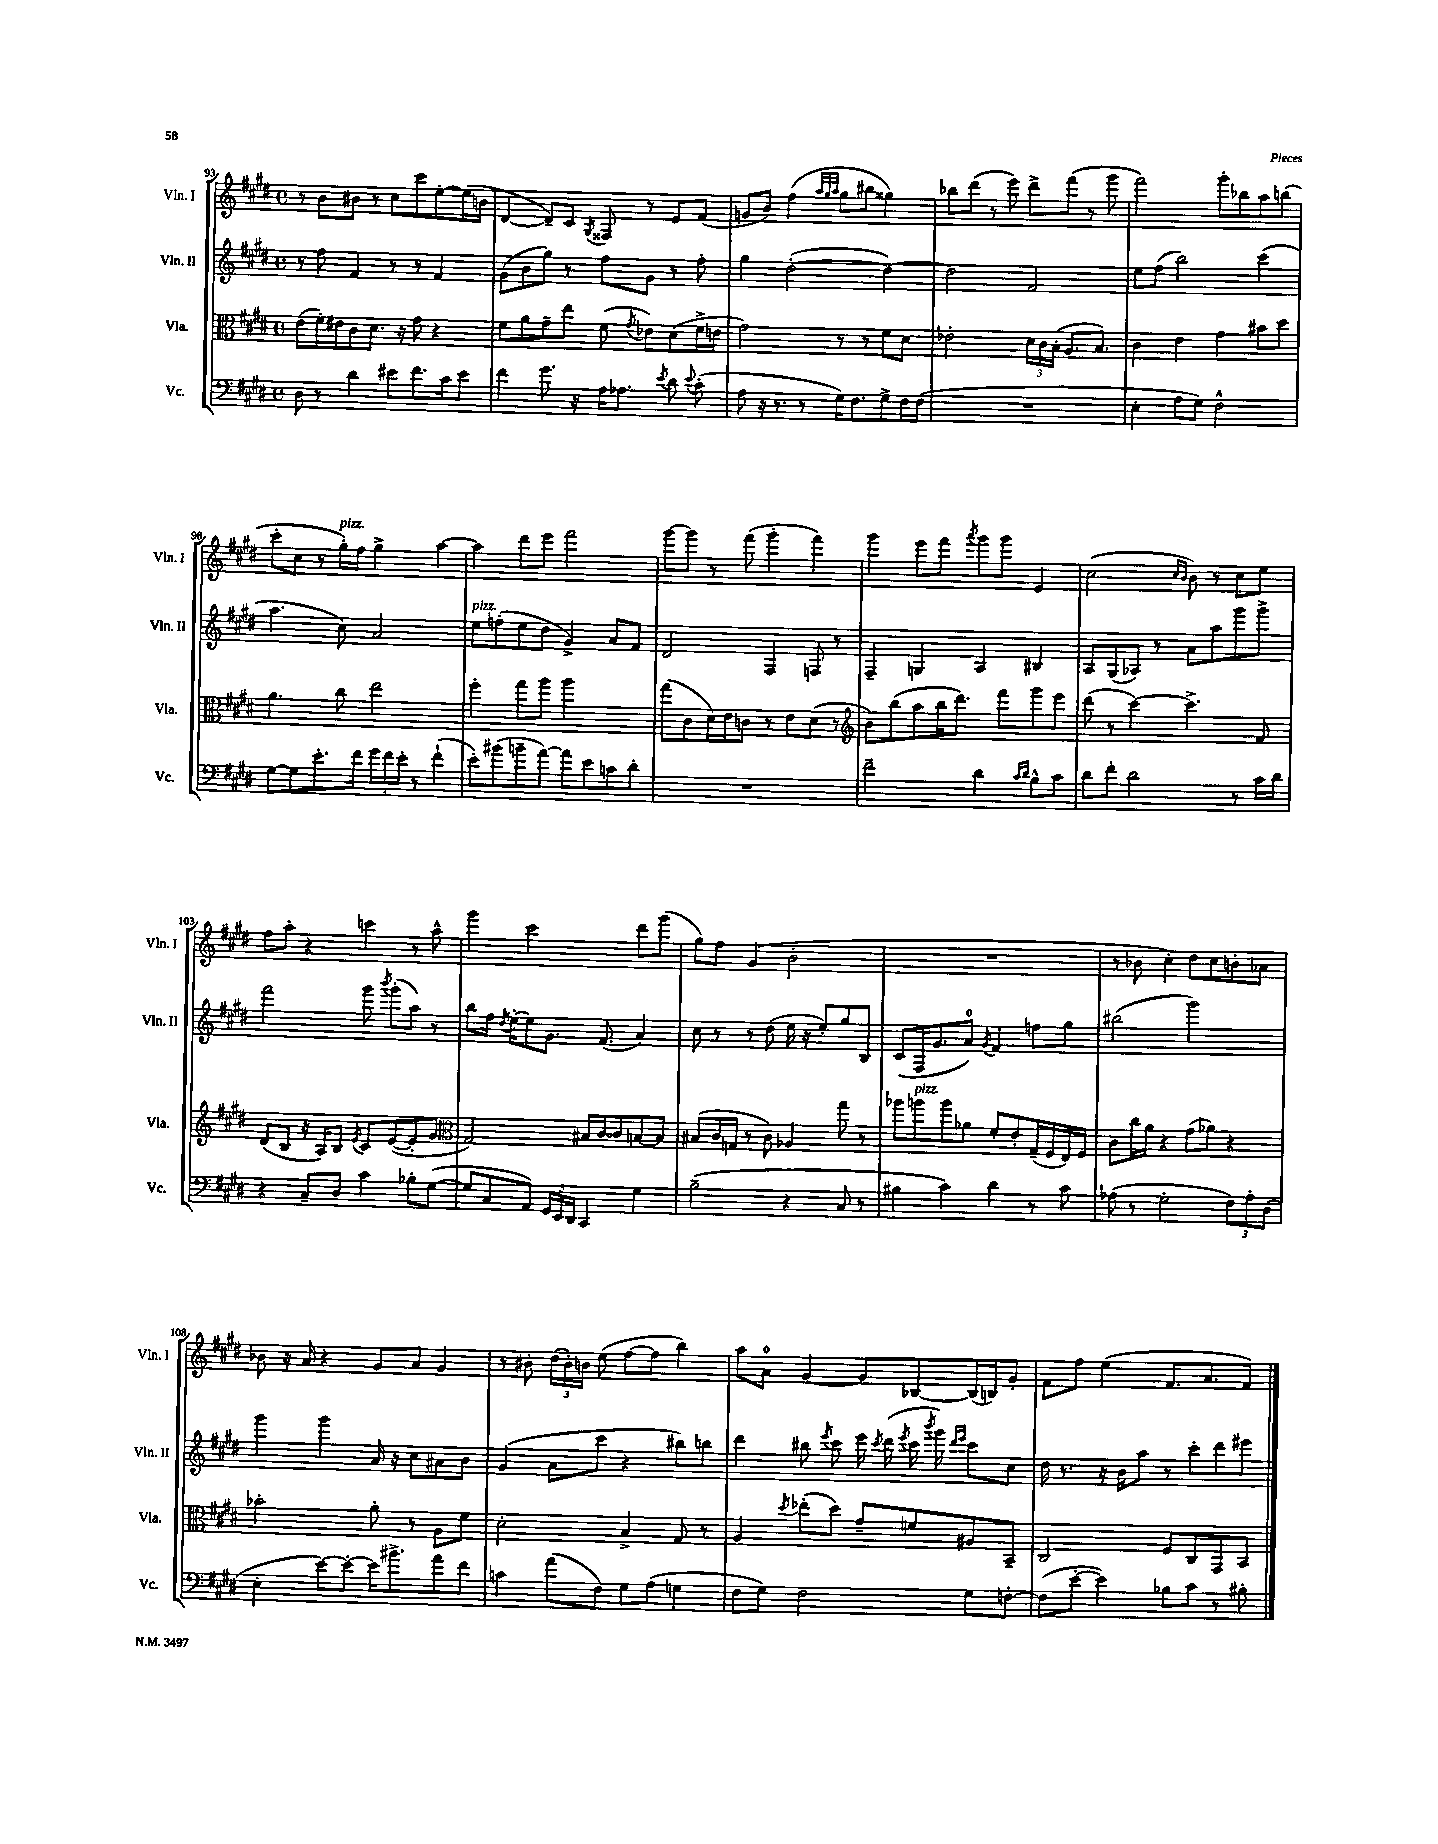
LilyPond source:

<<
\new StaffGroup <<
\new Staff = "s0" \with { instrumentName = "Vln. I" shortInstrumentName = "Vln. I" } {
    \clef treble \key e \major \defaultTimeSignature \time 4/4
    \autoBeamOff r8 b'8[ bis'8] r8 cis''8[ cis'''8 e''8~-. e''16( b'16] |
    dis'4~ dis'8[--) cis'8] \acciaccatura { gis8 } fisis8 r8 e'8[ fis'8]( |
    g'8[ b'8]) fis''4( \grace { a''32[ gis''32 a''32] } gis''8[ bis''8] gisis''4) |
    bes''8[ dis'''8]( r8 e'''8) dis'''8[-> fis'''8]( r8 gis'''8 |
    fis'''2) gis'''8[-. bes''8 a''8 b''8]( |
    cis'''8[-. cis''8] r8 gis''16[-.^\markup { \italic "pizz." }) fis''16] gis''4-> a''4~ |
    a''4 dis'''8[ e'''8] fis'''2 |
    gis'''8[~ gis'''8] r8 fis'''8( gis'''4-. fis'''4) |
    gis'''4 e'''8[ fis'''8] \acciaccatura { a'''8 } gis'''8[ gis'''8] e'4 |
    cis''2( \grace { cis''16[ b'16] } b'8) r8 cis''8[ e''8] |
    fis''8[ a''8]-. r4 c'''4 r8 a''8-^ |
    gis'''4 cis'''2 dis'''8[ gis'''8]( |
    gis''8[) fis''8] gis'4( b'2-. |
    R1 |
    r8 bes'8 cis''4-.) dis''8[ cis''8 b'8-. aes'8] |
    bes'8 r16 a'16 r4 gis'8[ a'8] gis'4 |
    r8 bis'8-. \tuplet 3/2 { dis''16[( bis'16-.) b'16] } e''8( fis''8[~ fis''8] b''4) |
    a''8[ a'8]-0 gis'4~ gis'8[ bes8~ bes16( b16) gis'8]-. |
    fis'8[ fis''8] e''4( fis'8.[ a'8. fis'8]) \bar "|." |
}
\new Staff = "s1" \with { instrumentName = "Vln. II" shortInstrumentName = "Vln. II" } {
    \clef treble \key e \major \defaultTimeSignature \time 4/4
    \autoBeamOff r8 fis''8 fis'4 r8 r8 fis'4 |
    gis'8[( b'8 gis''8]) r8 fis''8[ gis'8] r8 fis''8-. |
    gis''4 dis''2~-.( dis''4~) |
    dis''2 fis'2 |
    e''8[ fis''8]( b''2) cis'''4( |
    a''4. cis''8) a'2 |
    e''8[^\markup { \italic "pizz." } f''8-.( e''8 dis''8] gis'4->) a'8[ fis'8] |
    dis'2 fis4 f8 r8 |
    fis4-- g4 a4 bis4 |
    a8[ gis8( aes8]) r8 a'8[ a''8 gis'''8 gis'''8]-> |
    fis'''2 gis'''8 \acciaccatura { b'''8 } gis'''8[-.( a''8]) r8 |
    b''8[ fis''16] \acciaccatura { dis''8 } e''16[~-. e''8 gis'8.] fis'8.( a'4) |
    cis''8 r8 r8 dis''8( e''16 r16 e''8[-.) gis''8 b8] |
    cis'8[( fis16 gis'8. a'8]-0) \acciaccatura { gis'8 } fis'4 f''8[ gis''8] |
    bis''2( gis'''2) |
    gis'''4 gis'''4 a'16 r16 cis''8[ ais'8 b'8] |
    gis'4( a'8[ cis'''8] r4 bis''8[) b''8] |
    dis'''4 bis''8 \acciaccatura { e'''8 } cis'''8 e'''16 \acciaccatura { cis'''8 } dis'''16( \acciaccatura { e'''8 } cis'''16 \acciaccatura { b'''8 } gis'''16) \grace { dis'''16[ e'''16] } cis'''8[ cis''8] |
    dis''16 r8. r16 b'16[ a''8] r8 cis'''8[-. dis'''8 eis'''8] \bar "|." |
}
\new Staff = "s2" \with { instrumentName = "Vla." shortInstrumentName = "Vla." } {
    \clef alto \key e \major \defaultTimeSignature \time 4/4
    \autoBeamOff e'8[( fis'16-.) eis'16 cis'8 dis'8.] r16 gis'8 r4 |
    fis'8[ a'8 gis'8-- e''8] fis'8( \acciaccatura { gis'8 } ees'8[) dis'8( fis'16-> e'16] |
    gis'2) r8 r8 fis'8[ dis'8] |
    ees'2-. \tuplet 3/2 { dis'16[ cis'16 b16]-.( } a8.[ b8.]) |
    cis'4 e'4 gis'4 bis'8[ dis''8] |
    a'4. cis''8 e''2 |
    fis''4-. gis''8[ a''8] a''2 |
    gis''8[( cis'8 dis'16) e'16 c'8] r8 e'8[ dis'8]( r8 |
    \clef treble b'8[) b''8( a''8 b''16 dis'''8.]) fis'''8[ gis'''8 e'''8] |
    dis'''8( r8 cis'''4~) cis'''4.-> fis'8 |
    dis'8[( b8] r16 a16[) b8] \acciaccatura { e'8 } cis'8[ e'8~( e'8-. gis'8] |
    \clef alto gis2) bis16[ cis'16~ cis'8 b8~ b8] |
    bis8[( cis'16 g16] r8 cis'8) aes4 gis''8 r8 |
    aes''8[ a''8^\markup { \italic "pizz." } a''8 aes'8] fis'8[-. e'8-. gis16--( fis16 e16) fis16] |
    cis'8[ cis''16 a'16] r4 gis'8[( aes'8]) r4 |
    bes'2-. a'8-. r8 a8[ fis'8] |
    dis'2-. b4-> gis8 r8 |
    a4 \acciaccatura { dis''8 } ees''8[-.( dis''8]) gis'8[-- f'8 ais8 b,8]-- |
    cis2 fis8[ cis8 gis,8 b,8] \bar "|." |
}
\new Staff = "s3" \with { instrumentName = "Vc." shortInstrumentName = "Vc." } {
    \clef bass \key e \major \defaultTimeSignature \time 4/4
    \autoBeamOff dis8 r8 dis'4 eis'8[ fis'8. cis'16 eis'8] |
    fis'4 gis'8. r16 a16[ aes8.] \acciaccatura { e'8 } dis'8 \appoggiatura { e'8 } cis'8-.( |
    a8 r16 r8. r8 gis16[) fis8. gis8-> fis16 fis16]( |
    R1 |
    e4-. a8[ gis8]) fis2-^ |
    gis8[~ gis8 e'8.-. fis'16] \tuplet 3/2 { gis'16[ fis'16 e'16]-. } r8 fis'4-!( |
    e'8[-.) bis'8( b'8-- a'8]~) a'8[ e'8 c'8 dis'8]-. |
    R1 |
    fis'2-- dis'4 \grace { cis'16[ dis'16] } b8[-^ cis'8] |
    dis'8[ fis'8]-. dis'2 r8 cis'16[ dis'16] |
    r4 cis8[-- dis8] cis'4 bes8[-. gis8]~( |
    gis8[ cis8 a,8]) \tuplet 3/2 { gis,16[ e,16 dis,16] } cis,4 gis4 |
    b2--( r4 cis8 r8 |
    bis4 cis'4) dis'4 r8 cis'8 |
    aes8( r8 gis2-. \tuplet 3/2 { fis8[) aes8-. dis8]( } |
    e4-. e'8[~) e'8]~-. e'16[ bis'8.-> a'8 fis'8] |
    c'4 a'8[( fis8]) gis8[ a8]( g4 |
    fis8[ gis8]) fis2 gis8[ f8]~-. |
    f8[( e'8]~-. e'4) bes8[ cis'8] r8 bis8-. \bar "|." |
}
>>
>>
\layout { \context { \Score currentBarNumber = #93 } }
